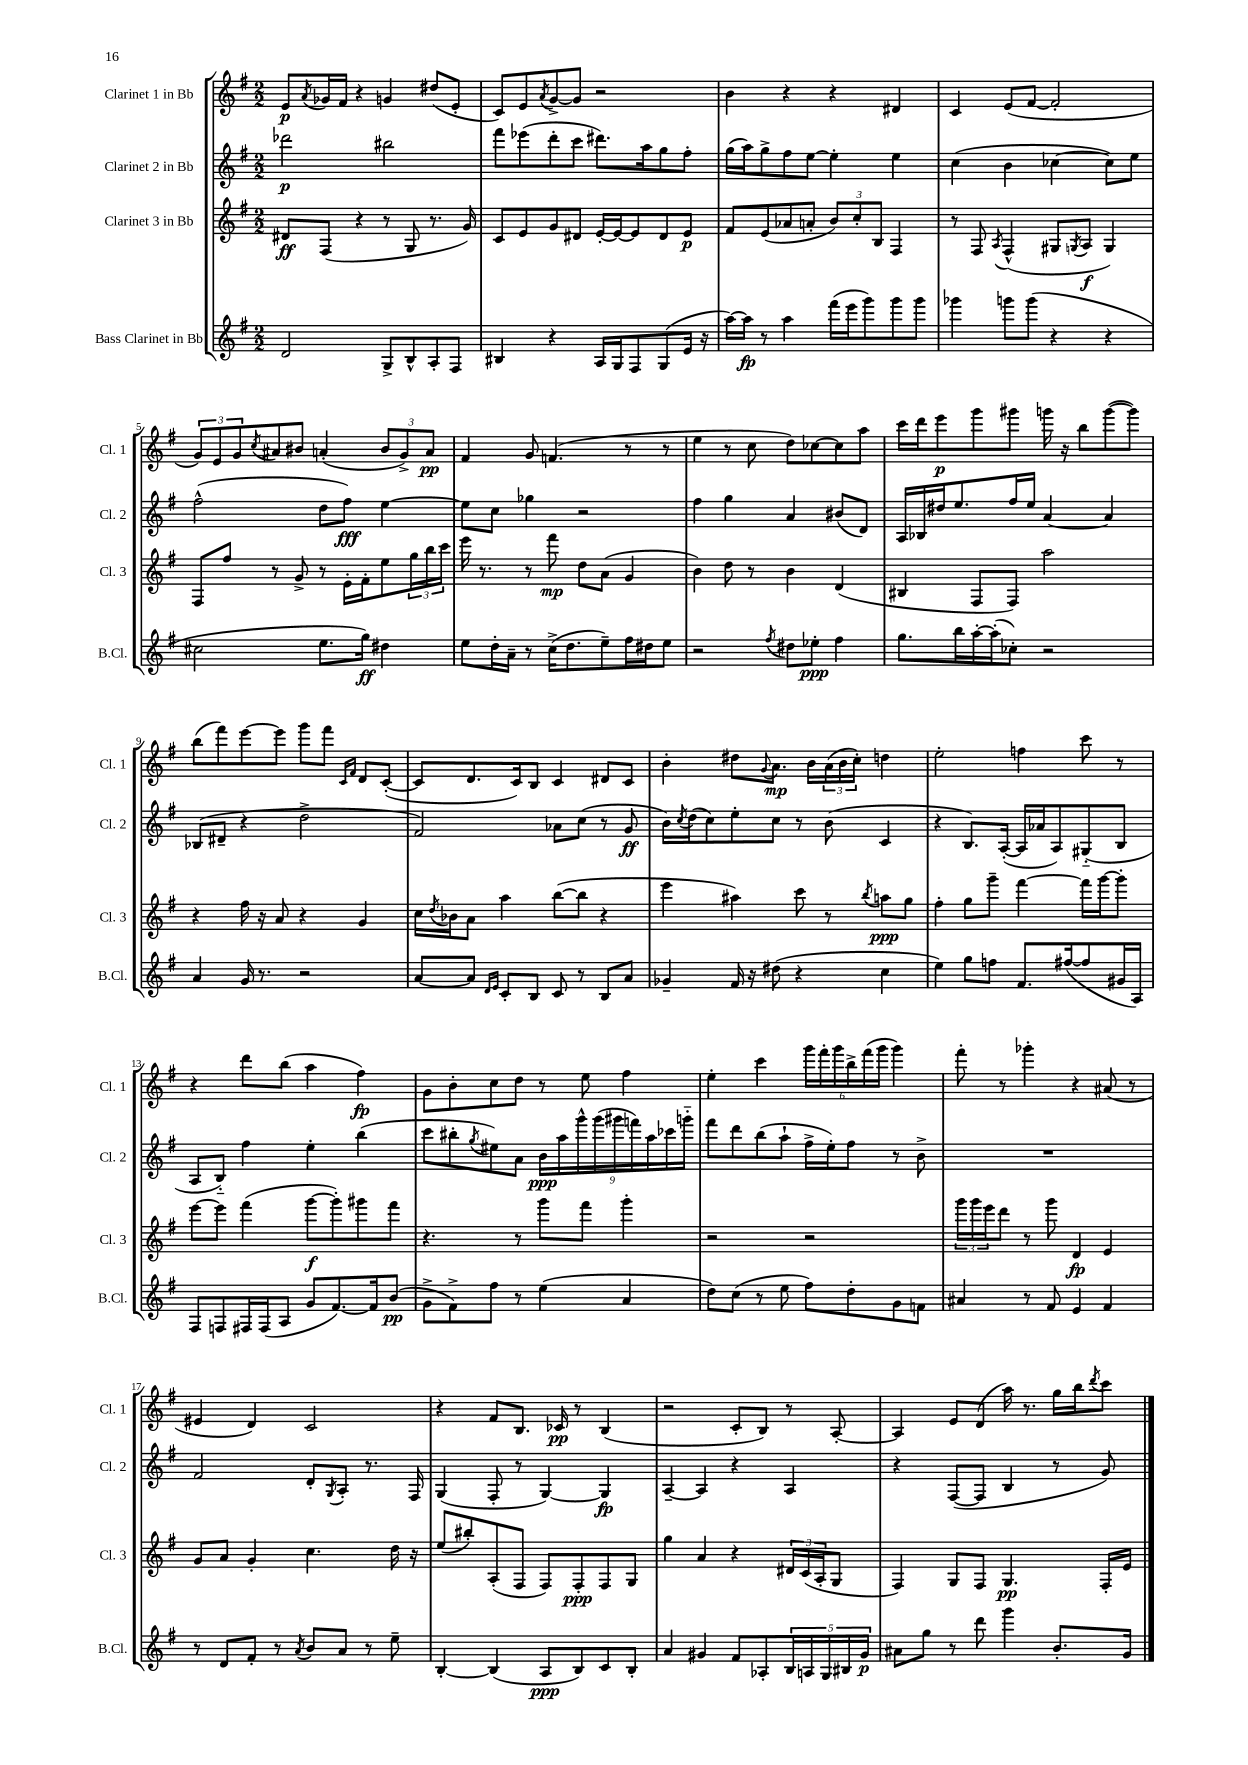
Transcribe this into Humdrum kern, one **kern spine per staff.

**kern	**dynam	**kern	**dynam	**kern	**dynam	**kern	**dynam
*part4	*part4	*part3	*part3	*part2	*part2	*part1	*part1
*staff4	*staff4	*staff3	*staff3	*staff2	*staff2	*staff1	*staff1
*I"Bass Clarinet in Bb	*	*I"Clarinet 3 in Bb	*	*I"Clarinet 2 in Bb	*	*I"Clarinet 1 in Bb	*
*I'B.Cl.	*	*I'Cl. 3	*	*I'Cl. 2	*	*I'Cl. 1	*
*clefG2	*	*clefG2	*	*clefG2	*	*clefG2	*
*k[f#]	*	*k[f#]	*	*k[f#]	*	*k[f#]	*
*M2/2	*	*M2/2	*	*M2/2	*	*M2/2	*
=1	=1	=1	=1	=1	=1	=1	=1
2d/	.	8d#X/L	ff	2ddd-X\	p	8e/L	p
.	.	.	.	.	.	8qa/	.
.	.	(8F#/J	.	.	.	16g-X/L	.
.	.	.	.	.	.	16f#/JJ	.
.	.	4r	.	.	.	4r	.
8G^/L	.	8r	.	2bb#X\	.	4gn/	.
8B^^/	.	8G/	.	.	.	.	.
8A'/	.	8.r	.	.	.	(8dd#X/L	.
8F#/J	.	.	.	.	.	8e'/J	.
.	.	16g/)	.	.	.	.	.
=2	=2	=2	=2	=2	=2	=2	=2
4B#X/	.	8c/L	.	8fff#\L	.	8c/L)	.
.	.	8e/	.	(8eee-X\	.	8e/	.
.	.	.	.	.	.	8qa/	.
4r	.	8g/	.	8ddd'\	.	[8g^/	.
.	.	8d#X/J	.	8ccc\J	.	8g/J]	.
16A/LL	.	[16e'/LL	.	8.ddd#X\L)	.	2r	.
16G/J	.	16e/J_	.	.	.	.	.
8F#/	.	8e/]	.	.	.	.	.
.	.	.	.	16aa\k	.	.	.
(8G/	.	8d#/	.	8gg\	.	.	.
16e/Jk	.	8e/J	p	8ff#'\J	.	.	.
16r	.	.	.	.	.	.	.
=3	=3	=3	=3	=3	=3	=3	=3
[16aa\LL)	.	8f#/L	.	(16gg\LL	.	4b\	.
16aa\JJ]	fp	.	.	16aa\J)	.	.	.
8r	.	(8e/	.	8gg^\	.	.	.
4aa\	.	8a-X/	.	8ff#\	.	4r	.
.	.	8an'/J	.	[8ee\J	.	.	.
(16fff#\LL	.	12b/L)	.	4ee'\]	.	4r	.
16eee\J	.	.	.	.	.	.	.
.	.	12cc'/	.	.	.	.	.
8ggg\)	.	.	.	.	.	.	.
.	.	12B/J	.	.	.	.	.
8ggg\	.	4F#/	.	4ee\	.	4d#X/	.
8ggg\J	.	.	.	.	.	.	.
=4	=4	=4	=4	=4	=4	=4	=4
4ggg-X\	.	8r	.	(4cc\	.	4c/	.
.	.	8F#/	.	.	.	.	.
.	.	8qA/	.	.	.	.	.
8gggn\L	.	(4F#^^/	.	4b\	.	(8e/L	.
(8ggg\J	.	.	.	.	.	[8f#/J	.
4r	.	8G#X/L	.	[4cc-X\	.	2f#'/]	.
.	.	8qGn/	.	.	.	.	.
.	.	8A/J	f	.	.	.	.
4r	.	4G/)	.	8cc-\L])	.	.	.
.	.	.	.	8ee\J	.	.	.
!!LO:LB:g=z
=5	=5	=5	=5	=5	=5	=5	=5
2cc#X\	.	8F#/L	.	(2ff#^^\	.	12g/L)	.
.	.	.	.	.	.	12e/	.
.	.	8ff#/J	.	.	.	.	.
.	.	.	.	.	.	12g/	.
.	.	.	.	.	.	8qcc/	.
.	.	8r	.	.	.	8a#X/	.
.	.	8g^/	.	.	.	8b#X/J	.
8.ee\L	.	8r	.	8dd\L	.	(4an'/	.
.	.	16e'\LL	.	8ff#\J)	fff	.	.
16gg\Jk)	ff	16f#'\J	.	.	.	.	.
4dd#X\	.	8ee\	.	[4ee\	.	12b#/L	.
.	.	.	.	.	.	12g^/)	.
.	.	24gg\L	.	.	.	.	.
.	.	24bb\	.	.	.	12a/J	pp
.	.	24ccc\JJ	.	.	.	.	.
=6	=6	=6	=6	=6	=6	=6	=6
8ee\L	.	16eee\	.	8ee\L]	.	4f#/	.
.	.	8.r	.	.	.	.	.
16dd'\L	.	.	.	8cc\J	.	.	.
16a~\JJ	.	.	.	.	.	.	.
8r	.	8r	.	4gg-X\	.	8g/	.
(16cc^\KL	.	8fff#\	mp	.	.	(4.fn/	.
8.dd\	.	.	.	.	.	.	.
.	.	8dd\L	.	2r	.	.	.
8ee~\)	.	(8a\J	.	.	.	.	.
16ff#\L	.	4g/	.	.	.	8r	.
16dd#X\J	.	.	.	.	.	.	.
8ee\J	.	.	.	.	.	8r	.
=7	=7	=7	=7	=7	=7	=7	=7
2r	.	4b\)	.	4ff#\	.	4ee\	.
.	.	8dd\	.	4gg\	.	8r	.
.	.	8r	.	.	.	8cc\	.
8qff#/	.	.	.	.	.	.	.
8dd#X\L	.	4b\	.	4a/	.	8dd\L)	.
8ee-X'\J	ppp	.	.	.	.	[8cc-X\	.
4ff#\	.	(4d/	.	(8b#X/L	.	8cc-\]	.
.	.	.	.	8d/J)	.	8aa\J	.
=8	=8	=8	=8	=8	=8	=8	=8
8.gg\L	.	4B#X/	.	16A/LL	.	16ccc\LL	.
.	.	.	.	16B-X/	.	16ddd\J	.
.	.	.	.	16dd#X/J	.	8eee\	p
16bb\L	.	.	.	8.ee/	.	.	.
[16aa'\	.	8F#/L	.	.	.	8ggg\	.
(16aa'\J]	.	.	.	.	.	.	.
8cc-X'\J)	.	8F#/J)	.	16ff#/L	.	8ggg#X\J	.
.	.	.	.	16ee/JJ	.	.	.
2r	.	2aa\	.	[4a/	.	16gggn\	.
.	.	.	.	.	.	16r	.
.	.	.	.	.	.	8bb\L	.
.	.	.	.	4a/]	.	([8ggg\	.
.	.	.	.	.	.	8ggg\J])	.
!!LO:LB:g=z
=9	=9	=9	=9	=9	=9	=9	=9
4a/	.	4r	.	(8B-X/L	.	(8bb\L	.
.	.	.	.	8d#X~/J	.	8fff#\)	.
16g/	.	16ff#\	.	4r	.	[8eee\	.
8.r	.	16r	.	.	.	.	.
.	.	8a/	.	.	.	8eee\J]	.
2r	.	4r	.	2dd^\	.	8ggg\L	.
.	.	.	.	.	.	8fff#\J	.
.	.	.	.	.	.	16qqc/LL	.
.	.	.	.	.	.	16qqf#/JJ	.
.	.	4g/	.	.	.	8d/L	.
.	.	.	.	.	.	([8c'/J	.
=10	=10	=10	=10	=10	=10	=10	=10
[8a/L	.	16cc\LL	.	2f#/)	.	8c/L]	.
.	.	8qdd/	.	.	.	.	.
.	.	16b-X\J	.	.	.	.	.
8a/J]	.	8a\J	.	.	.	8.d/	.
16qqd/LL	.	.	.	.	.	.	.
16qqe/JJ	.	.	.	.	.	.	.
8c'/L	.	4aa\	.	.	.	.	.
.	.	.	.	.	.	16c/k)	.
8B/J	.	.	.	.	.	8B/J	.
8c/	.	([8bb\L	.	8a-X\L	.	4c/	.
8r	.	8bb\J]	.	(8cc\J	.	.	.
8B/L	.	4r	.	8r	.	8d#X/L	.
8a/J	.	.	.	8g/	ff	8c/J	.
=11	=11	=11	=11	=11	=11	=11	=11
4g-X~/	.	4eee\	.	16b\LL)	.	4b'\	.
.	.	.	.	8qcc/	.	.	.
.	.	.	.	(16dd\J	.	.	.
.	.	.	.	8cc\)	.	.	.
16f#/	.	4aa#X\)	.	8ee'\	.	8dd#X\L	.
16r	.	.	.	.	.	.	.
.	.	.	.	.	.	8qqg/	.
(8dd#X\	.	.	.	8cc\J	.	8.a\J	mp
4r	.	8ccc\	.	8r	.	.	.
.	.	.	.	.	.	16b\LL	.
.	.	8r	.	(8b\	.	(24a\	.
.	.	.	.	.	.	24b\	.
.	.	.	.	.	.	24cc'\JJ)	.
.	.	8qbb/	.	.	.	.	.
4cc\	.	8aan\L	ppp	4c/	.	4ddn\	.
.	.	8gg\J	.	.	.	.	.
=12	=12	=12	=12	=12	=12	=12	=12
4ee\)	.	4ff#'\	.	4r	.	2ee'\	.
8gg\L	.	8gg\L	.	8.B/L)	.	.	.
8ffn\J	.	8ggg~\J	.	.	.	.	.
.	.	.	.	([16A'/Jk	.	.	.
8.f#/L	.	[4fff#\	.	16A/LL]	.	4ffn\	.
.	.	.	.	16a-X/J	.	.	.
.	.	.	.	8A/)	.	.	.
([16ff#X/k	.	.	.	.	.	.	.
8ff#/]	.	16fff#\LL]	.	(8G#X/	.	8ccc\	.
.	.	[16ggg\J	.	.	.	.	.
16g#X/L	.	8ggg'\J]	.	8B/J	.	8r	.
16A/JJ)	.	.	.	.	.	.	.
!!LO:LB:g=z
=13	=13	=13	=13	=13	=13	=13	=13
8F#/L	.	[8eee\L	.	8A/L	.	4r	.
8Fn/	.	8eee\J]	.	8B/J)	.	.	.
16F#X/L	.	(4fff#\	.	4ff#\	.	8ddd\L	.
(16F#/J	.	.	.	.	.	.	.
8A/J	.	.	.	.	.	(8bb\J	.
8g/L	.	[8ggg\L	f	4ee'\	.	4aa\	.
[8.f#/)	.	8ggg'\])	.	.	.	.	.
.	.	8ggg#X\	.	(4bb\	.	4ff#\)	fp
16f#/k]	.	.	.	.	.	.	.
(8b/J	pp	8fff#\J	.	.	.	.	.
=14	=14	=14	=14	=14	=14	=14	=14
8g^\L	.	4.r	.	8ccc\L	.	8g\L	.
8f#^\)	.	.	.	8bb#X'\	.	8b'\	.
.	.	.	.	8qgg/	.	.	.
8ff#\J	.	.	.	8ee#X\)	.	8cc\	.
8r	.	8r	.	8a\J	.	8dd\J	.
(4ee\	.	8ggg\L	.	18b\LL	ppp	8r	.
.	.	.	.	18aa\	.	.	.
.	.	.	.	18ggg^^\	.	.	.
.	.	8fff#\J	.	.	.	8ee\	.
.	.	.	.	(18ggg\	.	.	.
.	.	.	.	18ggg#X\	.	.	.
4a/	.	4ggg'\	.	.	.	4ff#\	.
.	.	.	.	18fffn\)	.	.	.
.	.	.	.	18aa\	.	.	.
.	.	.	.	18ccc-X\	.	.	.
.	.	.	.	18gggn\JJ	.	.	.
=15	=15	=15	=15	=15	=15	=15	=15
8dd\L)	.	2r	.	8fff#\L	.	4ee'\	.
(8cc\J	.	.	.	8ddd\	.	.	.
8r	.	.	.	(8bb\	.	4ccc\	.
8ee\	.	.	.	8aa`\J	.	.	.
8ff#\L)	.	2r	.	16ff#^\LL	.	24ggg\LL	.
.	.	.	.	.	.	24fff#'\	.
.	.	.	.	16ee'\J)	.	.	.
.	.	.	.	.	.	24ggg\	.
8dd'\	.	.	.	8ff#\J	.	24bb^\	.
.	.	.	.	.	.	(24fff#\	.
.	.	.	.	.	.	24ggg\JJ	.
8g\	.	.	.	8r	.	4ggg\)	.
8fn\J	.	.	.	8b^\	.	.	.
=16	=16	=16	=16	=16	=16	=16	=16
4a#X/	.	24ggg\LL	.	1r	.	8fff#'\	.
.	.	24ggg\	.	.	.	.	.
.	.	24eee\J	.	.	.	.	.
.	.	8ddd\J	.	.	.	8r	.
8r	.	8r	.	.	.	4ggg-X'\	.
8f#/	.	8ggg\	.	.	.	.	.
4e/	.	4d/	fp	.	.	4r	.
4f#/	.	4e/	.	.	.	(8a#X/	.
.	.	.	.	.	.	8r	.
!!LO:LB:g=z
=17	=17	=17	=17	=17	=17	=17	=17
8r	.	8g/L	.	2f#/	.	4e#X/	.
8d/L	.	8a/J	.	.	.	.	.
8f#'/J	.	4g'/	.	.	.	4d/)	.
8r	.	.	.	.	.	.	.
8qa/	.	.	.	.	.	.	.
8b/L	.	4.cc\	.	8d'/L	.	2c/	.
.	.	.	.	8qG/	.	.	.
8a/J	.	.	.	8A'/J	.	.	.
8r	.	.	.	8.r	.	.	.
8ee~\	.	16dd\	.	.	.	.	.
.	.	16r	.	16F#/	.	.	.
=18	=18	=18	=18	=18	=18	=18	=18
[4B'/	.	(8ee/L	.	(4G/	.	4r	.
.	.	8bb#X'/)	.	.	.	.	.
(4B/]	.	(8A'/	.	8F#'/	.	8f#/L	.
.	.	8F#/J	.	8r	.	8.B/J	.
8A/L	ppp	8F#/L)	.	[4G/)	.	.	.
.	.	.	.	.	.	16c-X/	pp
8B/)	.	8F#'/	ppp	.	.	8r	.
8c/	.	8F#/	.	4G/]	fp	(4B/	.
8B'/J	.	8G/J	.	.	.	.	.
=19	=19	=19	=19	=19	=19	=19	=19
4a/	.	4gg\	.	[4A~/	.	2r	.
4g#X/	.	4a/	.	4A/]	.	.	.
8f#/L	.	4r	.	4r	.	8c'/L	.
8A-X'/	.	.	.	.	.	8B/J)	.
20B/L	.	24d#X/LL	.	4A/	.	8r	.
.	.	(24c/	.	.	.	.	.
20An/	.	.	.	.	.	.	.
.	.	24A'/J	.	.	.	.	.
20G/	.	.	.	.	.	.	.
.	.	8G/J	.	.	.	[8A'/	.
20B#X/	.	.	.	.	.	.	.
20g#/JJ	p	.	.	.	.	.	.
=20	=20	=20	=20	=20	=20	=20	=20
8a#X\L	.	4F#/)	.	4r	.	4A/]	.
8gg\J	.	.	.	.	.	.	.
8r	.	8G/L	.	([8F#/L	.	8e/L	.
8ddd\	.	8F#/J	.	8F#/J]	.	(8d/J	.
4ggg\	.	4.G/	pp	4B/	.	16aa\)	.
.	.	.	.	.	.	8.r	.
8.b'/L	.	.	.	8r	.	16gg\LL	.
.	.	.	.	.	.	16bb\J	.
.	.	.	.	.	.	8qddd/	.
.	.	16F#'/LL	.	8g/)	.	8ccc\J	.
16g/Jk	.	16e/JJ	.	.	.	.	.
==	==	==	==	==	==	==	==
*-	*-	*-	*-	*-	*-	*-	*-
